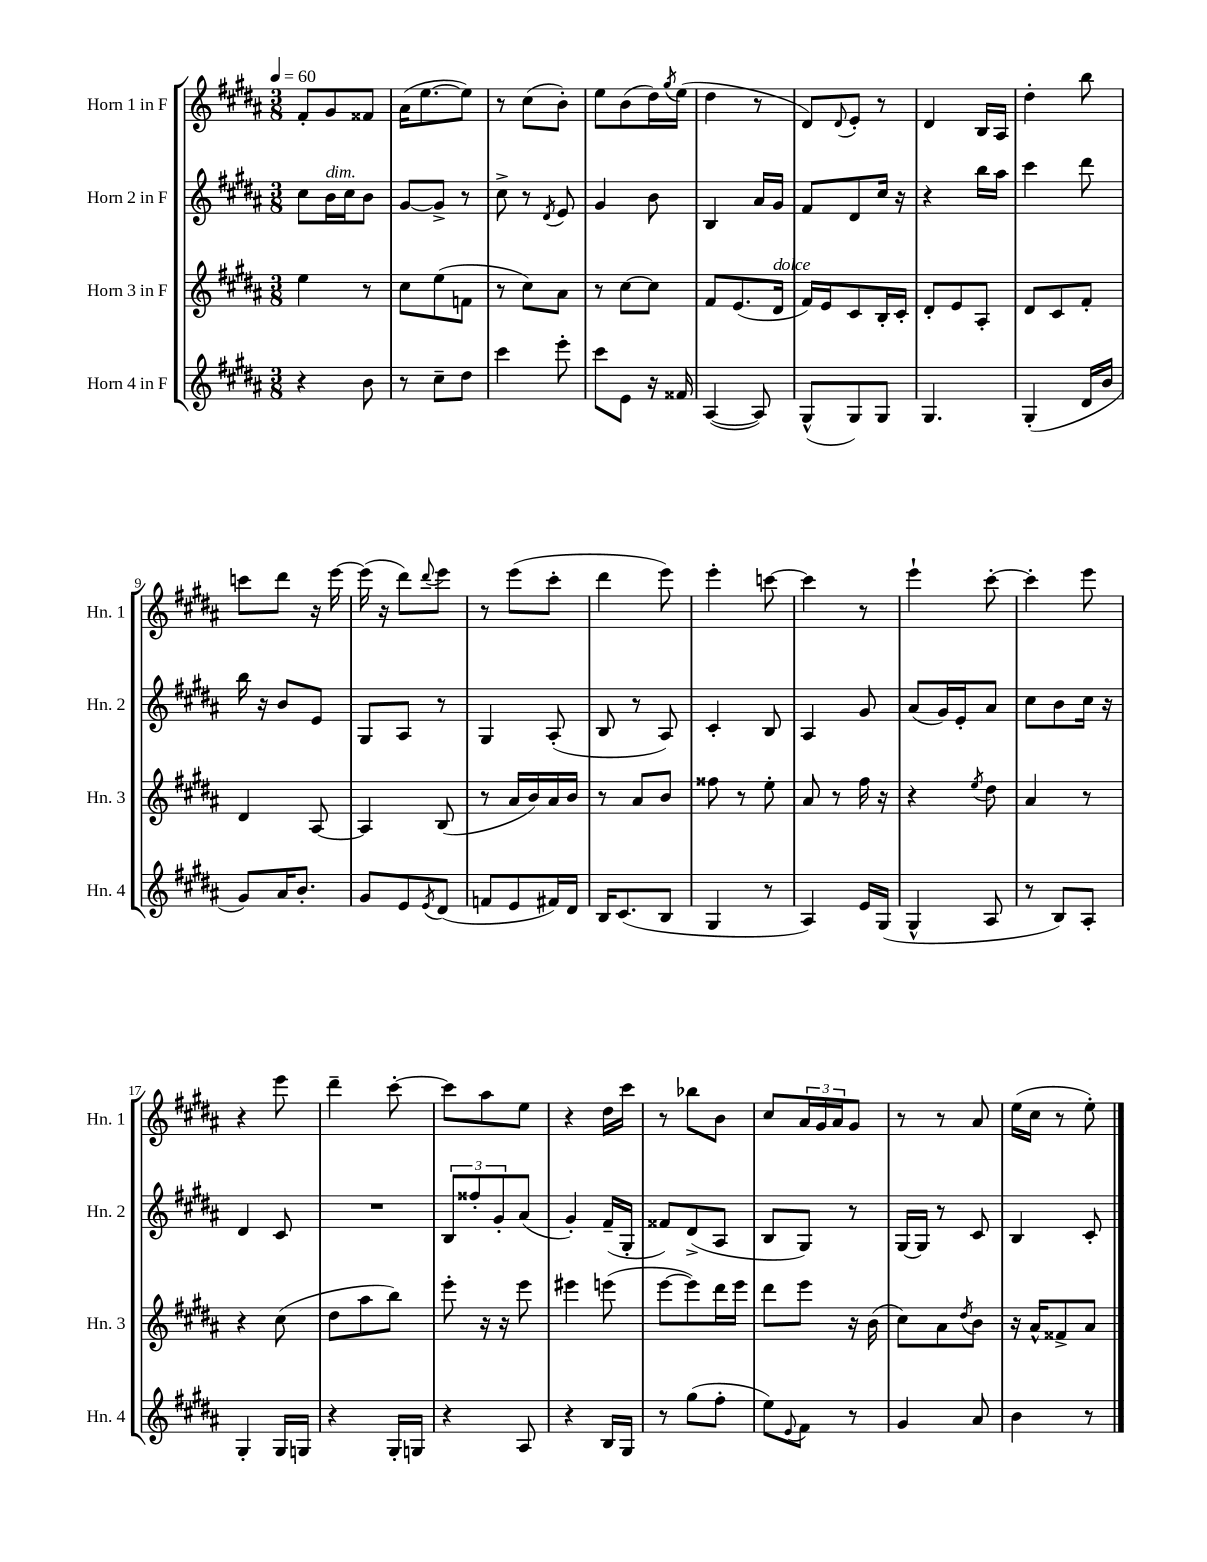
<<
\new StaffGroup <<
\new Staff = "s0" \with { instrumentName = "Horn 1 in F" shortInstrumentName = "Hn. 1" } {
    \clef treble \key b \major \numericTimeSignature \time 3/8 \tempo 4 = 60
    fis'8-. gis'8 fisis'8 |
    ais'16( e''8.~ e''8) |
    r8 cis''8( b'8-.) |
    e''8 b'8( dis''16) \acciaccatura { gis''8 } e''16( |
    dis''4 r8 |
    dis'8) \appoggiatura { dis'8 } e'8-. r8 |
    dis'4 b16 ais16 |
    dis''4-. b''8 |
    c'''8 dis'''8 r16 e'''16~ |
    e'''16( r16 dis'''8) \appoggiatura { dis'''8 } e'''8 |
    r8 e'''8( cis'''8-. |
    dis'''4 e'''8) |
    e'''4-. c'''8~ |
    c'''4 r8 |
    e'''4-! cis'''8~-. |
    cis'''4-. e'''8 |
    r4 e'''8 |
    dis'''4-- cis'''8~-. |
    cis'''8 ais''8 e''8 |
    r4 dis''16 cis'''16 |
    r8 bes''8 b'8 |
    cis''8 \tuplet 3/2 { ais'16 gis'16 ais'16 } gis'8 |
    r8 r8 ais'8 |
    e''16( cis''16 r8 e''8-.) \bar "|." |
}
\new Staff = "s1" \with { instrumentName = "Horn 2 in F" shortInstrumentName = "Hn. 2" } {
    \clef treble \key b \major \numericTimeSignature \time 3/8
    cis''8 b'16^\markup { \italic "dim." } cis''16 b'8 |
    gis'8~ gis'8-> r8 |
    cis''8-> r8 \acciaccatura { dis'8 } e'8 |
    gis'4 b'8 |
    b4 ais'16 gis'16 |
    fis'8 dis'8 cis''16 r16 |
    r4 b''16 ais''16 |
    cis'''4 dis'''8 |
    b''16 r16 b'8 e'8 |
    gis8 ais8 r8 |
    gis4 ais8-.( |
    b8 r8 ais8) |
    cis'4-. b8 |
    ais4 gis'8 |
    ais'8( gis'16) e'16-. ais'8 |
    cis''8 b'8 cis''16 r16 |
    dis'4 cis'8 |
    R4. |
    \tuplet 3/2 { b8 fisis''8-. gis'8-. } ais'8( |
    gis'4-.) fis'16--( gis16-. |
    fisis'8) dis'8->( ais8 |
    b8 gis8) r8 |
    gis16~ gis16 r8 cis'8 |
    b4 cis'8-. \bar "|." |
}
\new Staff = "s2" \with { instrumentName = "Horn 3 in F" shortInstrumentName = "Hn. 3" } {
    \clef treble \key b \major \numericTimeSignature \time 3/8
    e''4 r8 |
    cis''8 e''8( f'8 |
    r8 cis''8) ais'8 |
    r8 cis''8~ cis''8 |
    fis'8 e'8.( dis'16^\markup { \italic "dolce" } |
    fis'16) e'16 cis'8 b16-. cis'16-. |
    dis'8-. e'8 ais8-. |
    dis'8 cis'8 fis'8-. |
    dis'4 ais8~ |
    ais4 b8( |
    r8 ais'16 b'16) ais'16 b'16 |
    r8 ais'8 b'8 |
    fisis''8 r8 e''8-. |
    ais'8 r8 fis''16 r16 |
    r4 \acciaccatura { e''8 } dis''8 |
    ais'4 r8 |
    r4 cis''8( |
    dis''8 ais''8 b''8) |
    e'''8-. r16 r16 e'''8 |
    eis'''4 e'''8( |
    e'''8~ e'''8) dis'''16 e'''16 |
    dis'''8 e'''8 r16 b'16( |
    cis''8) ais'8 \acciaccatura { dis''8 } b'8 |
    r16 ais'16-^ fisis'8-> ais'8 \bar "|." |
}
\new Staff = "s3" \with { instrumentName = "Horn 4 in F" shortInstrumentName = "Hn. 4" } {
    \clef treble \key b \major \numericTimeSignature \time 3/8
    r4 b'8 |
    r8 cis''8-- dis''8 |
    cis'''4 e'''8-. |
    cis'''8 e'8 r16 fisis'16 |
    ais4~( ais8) |
    gis8-^( gis8) gis8 |
    gis4. |
    gis4-.( dis'16 b'16 |
    gis'8) ais'16 b'8.-. |
    gis'8 e'8 \acciaccatura { e'8 } dis'8( |
    f'8 e'8 fis'16) dis'16 |
    b16 cis'8.( b8 |
    gis4 r8 |
    ais4) e'16 gis16( |
    gis4-^ ais8 |
    r8 b8) ais8-. |
    gis4-. gis16 g16 |
    r4 gis16-. g16 |
    r4 ais8 |
    r4 b16 gis16 |
    r8 gis''8( fis''8-. |
    e''8) \appoggiatura { e'8 } fis'8 r8 |
    gis'4 ais'8 |
    b'4 r8 \bar "|." |
}
>>
>>
